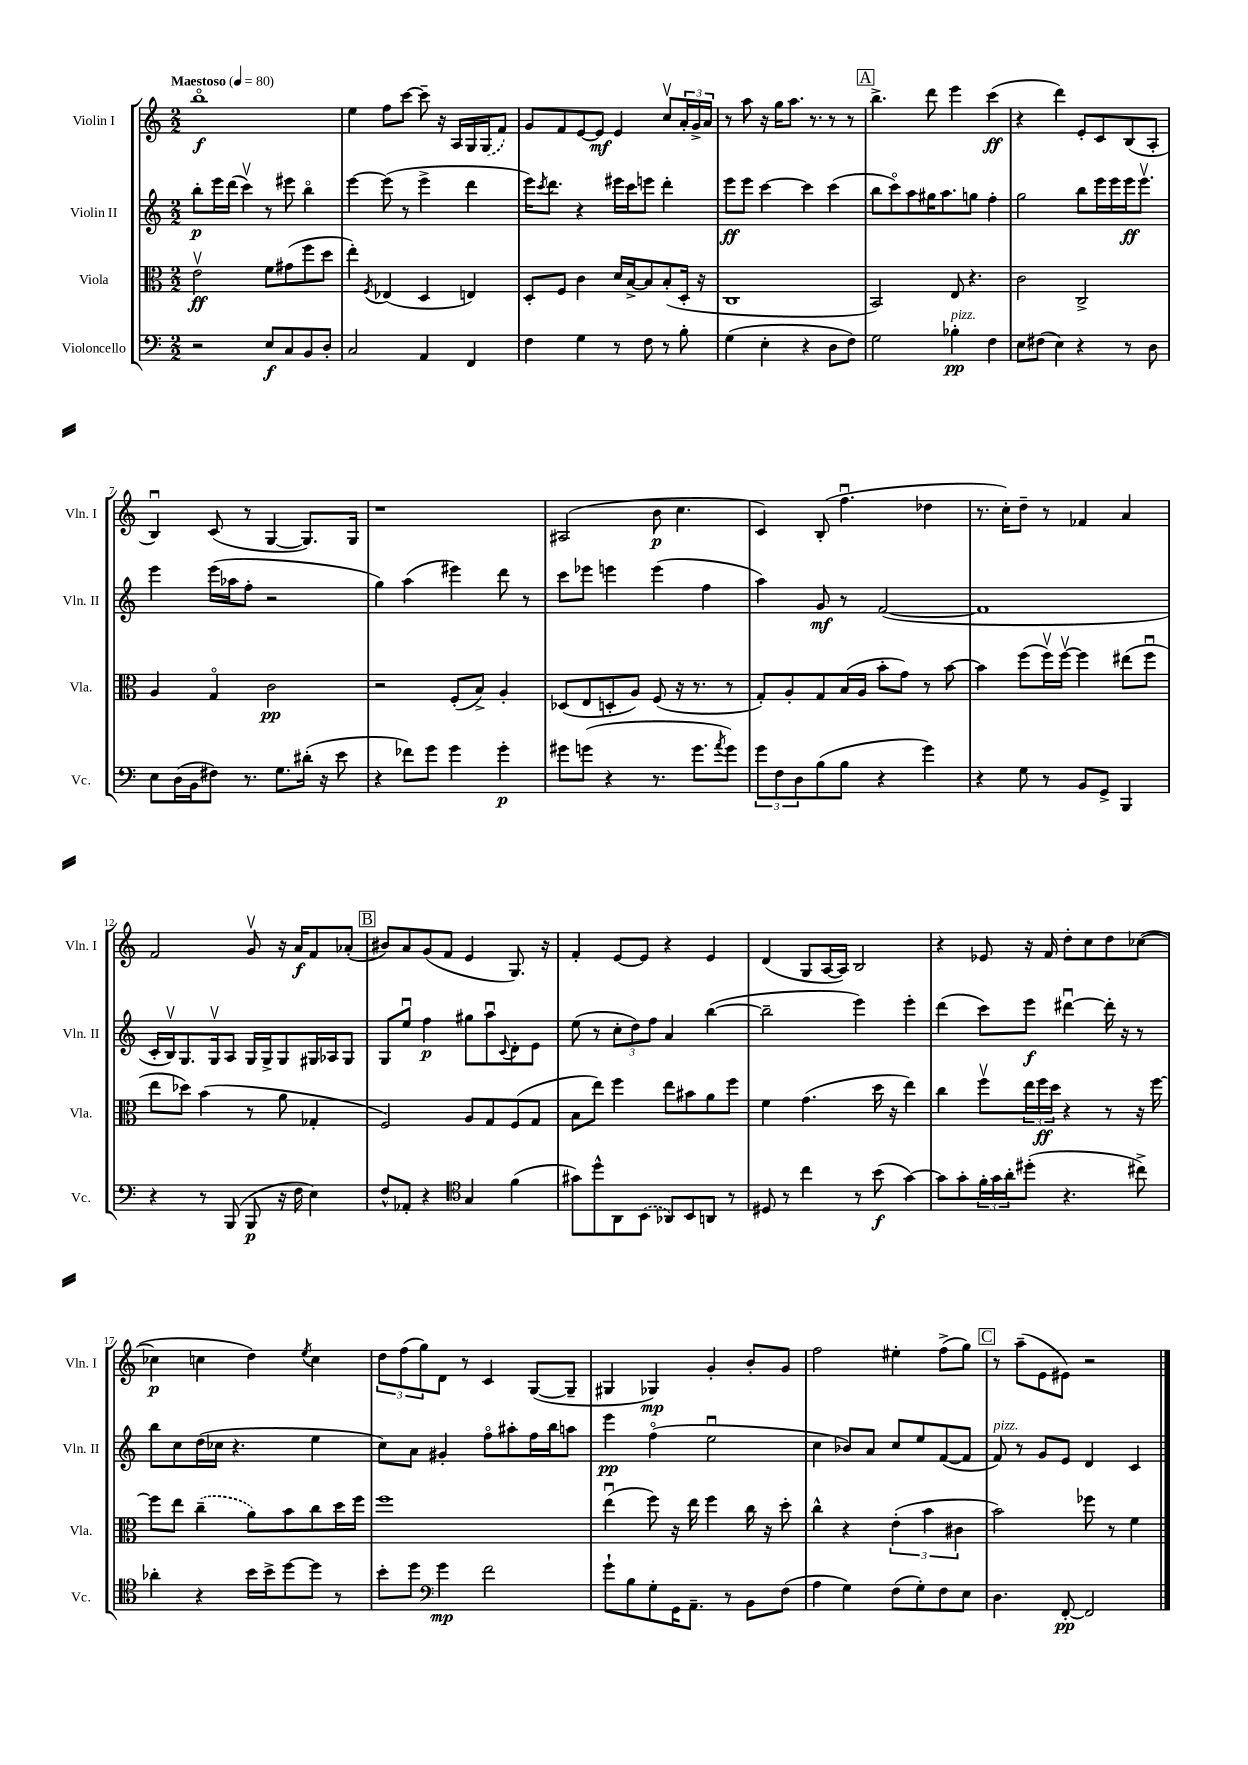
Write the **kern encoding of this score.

**kern	**kern	**kern	**kern
*staff4	*staff3	*staff2	*staff1
*clefF4	*clefC3	*clefG2	*clefG2
*k[]	*k[]	*k[]	*k[]
*M2/2	*M2/2	*M2/2	*M2/2
*MM80	*MM80	*MM80	*MM80
2r	2ev	8bb'	1bbo
.	.	16eee	.
.	.	(16ddd	.
.	.	4cccv)	.
8E	8f	8r	.
8C	(8g#	8eee#	.
8BB	8ff	4bbo	.
8D'	8dd	.	.
=	=	=	=
2C	4ee')	[4eee	4ee
.	8qF	.	.
.	(4E-	(8eee]	8ff
.	.	8r	[8ccc
4AA	4D	4eee^	8ccc~]
.	.	.	16r
.	.	.	16A
4FF	4E)	4ddd	16G
.	.	.	(16G
.	.	.	8f)
=	=	=	=
4F	8D'	16eee)	8g
.	.	8qccc	.
.	.	8.ddd	.
.	8F	.	8f
4G	4c	4r	[8e
.	.	.	8e]
8r	16d	16eee#	4e
.	[16B^	16ccc	.
8F	8B]	8eee	.
8r	(8B'	4ddd'	8ccv
8B'	16D'	.	24a'
.	.	.	24g^
.	16r	.	.
.	.	.	24a
=	=	=	=
(4G	1C	8eee	8r
.	.	8eee	8aa
4E'	.	[4ccc	16r
.	.	.	16gg
.	.	.	8.aa
4r	.	4ccc]	.
.	.	.	8.r
8D	.	(4ccc	8r
8F)	.	.	8r
=	=	=	=
2G	2BB)	8bb	4.bb^
.	.	8ccco)	.
.	.	8aa	.
.	.	16gg#	8ddd
.	.	8.aa	.
4B-'	8E	.	4eee
.	4.r	8gg	.
4F	.	4ff'	(4ccc
=	=	=	=
8E	2c	2gg	4r
(8F#	.	.	.
4E)	.	.	4ddd)
4r	2C^	8bb	8e'
.	.	16eee	8c
.	.	16eee	.
8r	.	16eee	(8B
.	.	8.eeev	.
8D	.	.	8A'
=	=	=	=
8E	4A	4eee	4Bu)
(16D	.	.	.
16BB	.	.	.
8F#)	4Go	(16eee	(8c
.	.	16aa-	.
8.r	.	8ff'	8r
.	2c	2r	[4G
8.G	.	.	.
(16d#'	.	.	8.G])
16r	.	.	.
8e	.	.	.
.	.	.	16G
=	=	=	=
4r	2r	4gg)	1r
8f-)	.	(4aa	.
8g	.	.	.
4g	(8F'	4eee#)	.
.	8B^)	.	.
4g'	4A'	8ddd	.
.	.	8r	.
=	=	=	=
8g#	(8D-	8ccc	(2A#
(8g	8E	8eee-	.
4r	8D'	4eee	.
.	8A)	.	.
8.r	(8F	(4eee	8b
.	16r	.	4.cc
8.g	8.r	.	.
.	.	4ff	.
8qa	.	.	.
8g)	8r	.	.
=	=	=	=
12g	8G')	4aa)	4c)
12F	.	.	.
.	8A'	.	.
12D	.	.	.
(8B	8G	8g	(8B'
8B	(16B	8r	4.ffu
.	16A	.	.
4r	8b'	([2f	.
.	8g)	.	.
4g)	8r	.	4dd-
.	[8b	.	.
=	=	=	=
4r	4b]	1f]	8.r
.	.	.	16cc')
8G	(8ff	.	8dd~
8r	16ffv)	.	8r
.	[16ffv	.	.
8BB	4ff]	.	4f-
8GG^	.	.	.
4BBB	(8ee#	.	4a
.	8ffu	.	.
=	=	=	=
4r	8ee	16c'	2f
.	.	16Bv)	.
.	8dd-)	8.G	.
8r	(4b	.	.
.	.	16Gv	.
(8BBB	.	8A	.
8BBB	8r	16G	8gv
.	.	16G^	.
16r	8a	8G	16r
16F	.	.	16a
4E)	4G-'	16G#	8f
.	.	16A-	.
.	.	8G#	(8a-'
=	=	=	=
8F^^	2F)	8G	8b#)
8AA-'	.	8eeu	8a
4r	.	4ff	(8g
.	.	.	8f
*clefC4	*	*	*
4G	8A	8gg#	4e
.	8G	8aau	.
.	.	8qqc	.
(4f	(8F	8d'	8.G)
.	8G	8e	.
.	.	.	16r
=	=	=	=
8g#)	8B	(8ee	4f'
8dd^^	8ee)	8r	.
8AA	4ff	12cc'	[8e
.	.	12dd)	.
(8BB	.	.	8e]
.	.	12ff	.
8AA-)	8ee	4a	4r
8BB	8b#	.	.
8AA	8a	([4bb	4e
8r	8ff	.	.
=	=	=	=
8D#	4f	2bb~]	(4d
8r	.	.	.
4cc	(4.g	.	8G
.	.	.	[16A
.	.	.	16A])
8r	.	4eee)	2B
(8b	16dd	.	.
.	16r	.	.
[4g)	4ee)	4eee'	.
=	=	=	=
8g]	4cc	(4ddd	4r
8g'	.	.	.
24f'	8ffv	8ccc)	8e-
24g	.	.	.
24a'	.	.	.
(8dd#'	24ee	8eee	16r
.	24ff	.	.
.	.	.	16f
.	24dd	.	.
4.r	4r	[4ddd#u	8dd'
.	.	.	8cc
.	8r	16ddd#']	8dd
.	.	16r	.
8cc#^)	16r	8r	([8cc-
.	[16ff	.	.
=	=	=	=
4a-'	8ff]	8bb	4cc-]
.	8ee	8cc	.
4r	(4cc~	(16dd	4cc
.	.	16cc-	.
.	.	4.r	.
16b	8a)	.	4dd)
16b^	.	.	.
[8dd	8b	.	.
.	.	.	8qee
8dd]	8cc	4ee	4cc
8r	16dd	.	.
.	16ff	.	.
=	=	=	=
8b'	1ff	8cc)	12dd
.	.	.	(12ff
8dd	.	8a	.
.	.	.	12gg)
*clefF4	*	*	*
4g	.	4g#'	8d
.	.	.	8r
2f	.	8ffo	4c
.	.	8aa#'	.
.	.	16ff	([8G
.	.	16bb	.
.	.	8aa	8G~]
=	=	=	=
8g`	(4eeu	4eee	4G#
8B	.	.	.
8G'	8ff)	(4ffo	4G-)
16GG	16r	.	.
8.AA~	16ee	.	.
.	4ff	2eeu	4g'
8r	.	.	.
8BB	16cc	.	8b'
.	16r	.	.
(8F	8dd'	.	8g
=	=	=	=
4A	4cc^^	4cc	2ff
4G)	4r	8b-)	.
.	.	8a	.
(8F	(6e'	8cc	4ee#'
8G')	.	8ee	.
.	6b	.	.
8F	.	([8f	(8ff^
.	6c#	.	.
8E	.	8f]	8gg)
=	=	=	=
4.D	2b)	8f)	8r
.	.	8r	(8aa~
.	.	8g	8e
[8FF'	.	8e	8e#)
2FF]	8ff-	4d	2r
.	8r	.	.
.	4f	4c	.
==	==	==	==
*-	*-	*-	*-
